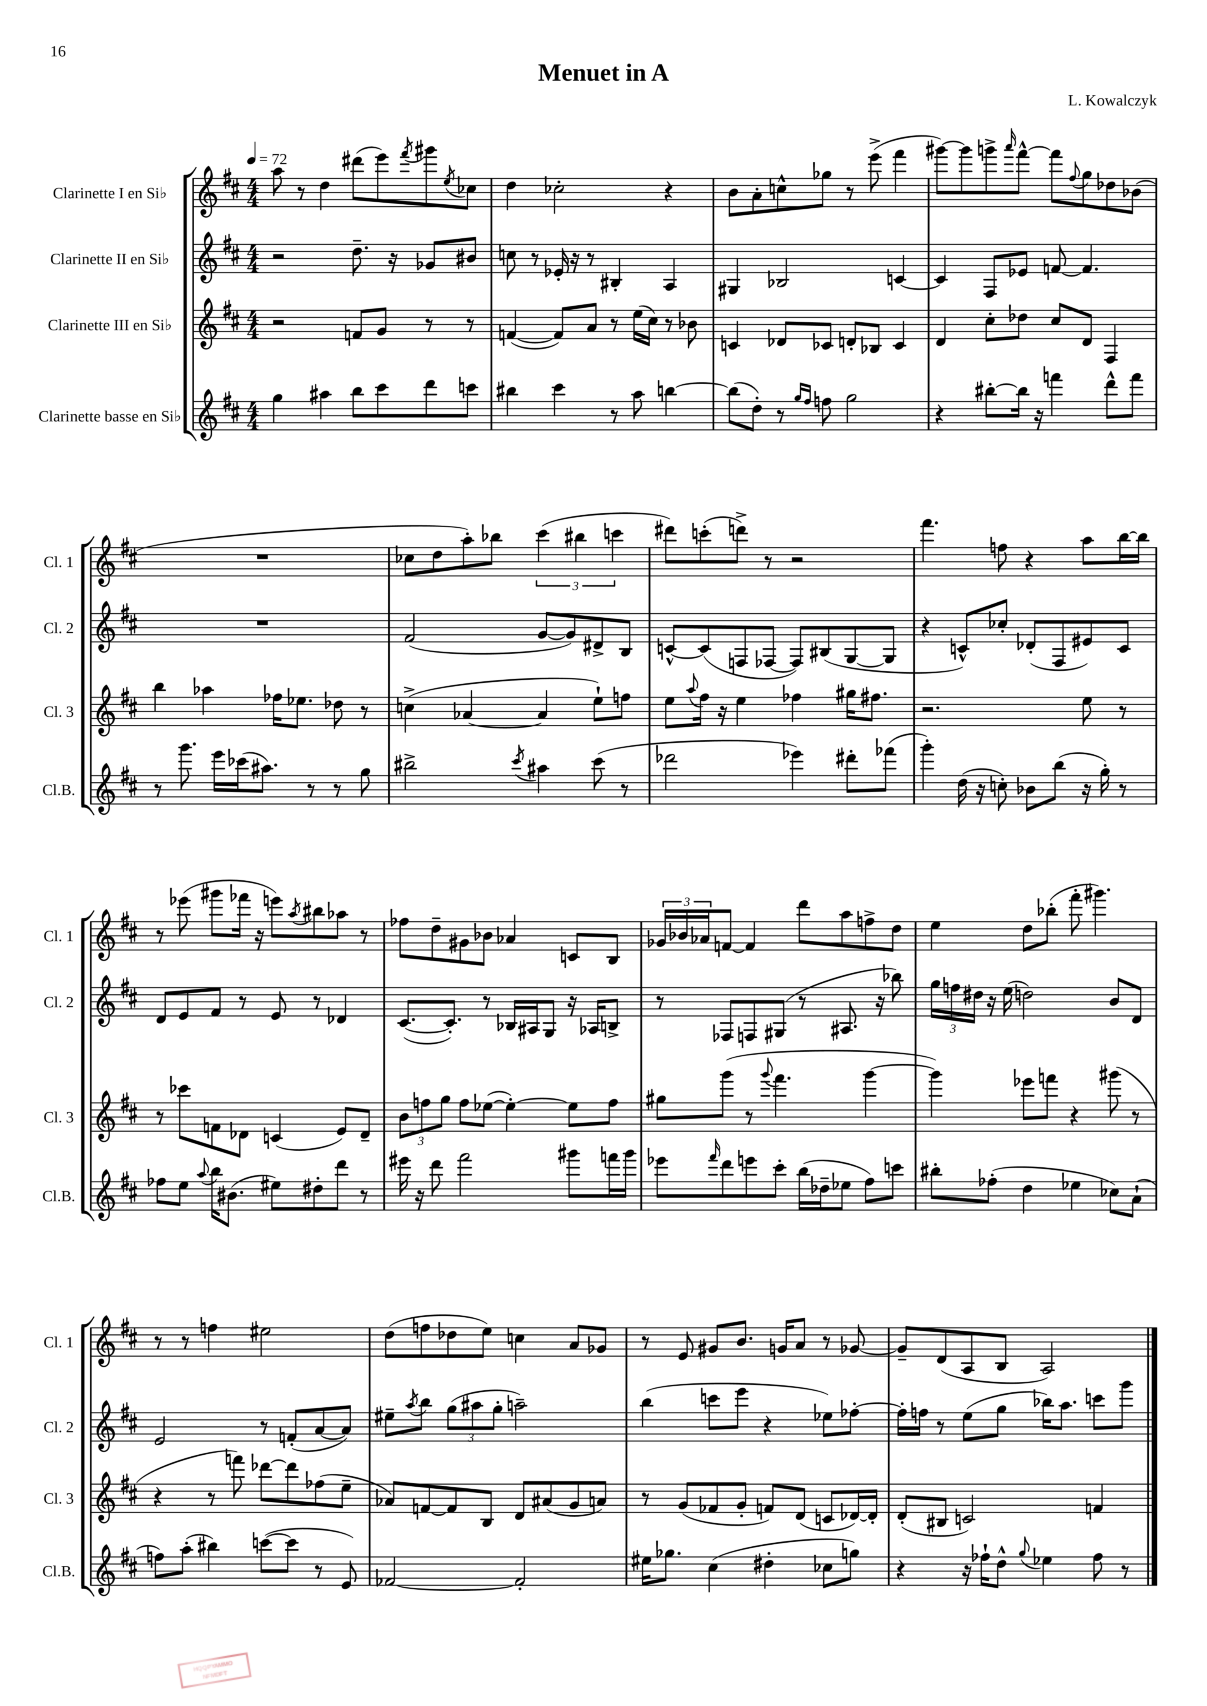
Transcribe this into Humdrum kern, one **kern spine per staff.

**kern	**kern	**kern	**kern
*staff4	*staff3	*staff2	*staff1
*clefG2	*clefG2	*clefG2	*clefG2
*k[f#c#]	*k[f#c#]	*k[f#c#]	*k[f#c#]
*M4/4	*M4/4	*M4/4	*M4/4
*MM72	*MM72	*MM72	*MM72
4gg	2r	2r	8aa
.	.	.	8r
4aa#	.	.	4dd
8bb	8f	8.dd~	(8ddd#
8ccc#	8g	.	8eee)
.	.	16r	.
.	.	.	8qfff#
8ddd	8r	8g-	8ggg#
.	.	.	8qee
8ccc	8r	8b#	8cc-
=	=	=	=
4bb#	([4f	8cc	4dd
.	.	8r	.
4ccc#	8f])	16e-'	2cc-'
.	.	16r	.
.	8a	8r	.
8r	8r	4B#'	.
8aa	(16ee	.	.
.	16cc#)	.	.
[4bb	8r	4A	4r
.	8b-	.	.
=	=	=	=
(8bb]	4c	4G#	8b
8dd')	.	.	8a'
8r	8d-	2B-	8cc^^
16qqgg	.	.	.
16qqff#	.	.	.
8ff	8c-	.	8gg-
2gg	8d'	.	8r
.	8B-	.	(8eee^
.	4c-	[4c	4fff#
=	=	=	=
4r	4d	4c]	[8ggg#)
.	.	.	8ggg#]
[8bb#'	8cc#'	8F#	8ggg^
.	.	.	16qqaaa
16bb#]	8dd-	8e-	[8fff#^^
16r	.	.	.
4fff	8cc#	[8f	8fff#]
.	.	.	8qqff#
.	8d	4.f]	8gg
8ddd^^	4F#	.	8dd-
8fff	.	.	(8b-
=	=	=	=
8r	4bb	1r	1r
8.ggg	.	.	.
.	4aa-	.	.
16eee	.	.	.
(16ccc-	.	.	.
8.aa#)	.	.	.
.	16ff-	.	.
.	8.ee-	.	.
8r	.	.	.
8r	8dd-	.	.
8gg	8r	.	.
=	=	=	=
2bb#^	(4cc^	(2f#	8cc-
.	.	.	8dd
.	[4a-	.	8aa')
.	.	.	8bb-
8qccc#	.	.	.
4aa#	4a-]	[8g	(6ccc#
.	.	8g])	.
.	.	.	6bb#
(8ccc#	8ee`)	8d#^	.
.	.	.	6ccc
8r	8ff	8B	.
=	=	=	=
2ddd-	8ee	[8c^^	8ddd#)
.	8qqaa	.	.
.	16ff#	(8c]	(8ccc'
.	16r	.	.
.	4ee	8F	8ddd^)
.	.	[8F-	8r
4eee-)	4ff-	8F-])	2r
.	.	(8B#	.
8ddd#'	16gg#	[8G	.
.	8.ff#	.	.
(8fff-	.	8G]	.
=	=	=	=
4ggg')	2.r	4r	4.fff#
(16dd	.	8c^^)	.
16r	.	.	.
8cc')	.	8cc-'	8ff
8b-	.	(8d-'	4r
(8bb	.	8F#	.
16r	8ee	8e#)	8aa
16gg')	.	.	.
8r	8r	8c	[16bb
.	.	.	16bb]
=	=	=	=
8ff-	8r	8d	8r
8ee	8ccc-	8e	(8eee-
8qqaa	.	.	.
16bb	8f	8f#	8ggg#
(8.b#	.	.	.
.	8d-	8r	16fff-
.	.	.	16r
8ee#)	(4c	8e	8eee)
.	.	.	8qaa
8dd#'	.	8r	8bb#
8ddd	8e)	4d-	8aa-
8r	8d-~	.	8r
=	=	=	=
16eee#	12b	([8.c#	8ff-
16r	.	.	.
.	12ff	.	.
8ddd	.	.	8dd~
.	12gg	.	.
.	.	8.c#'])	.
2fff#	8ff	.	8g#
.	([8ee-	8r	8b-
.	4ee-'_)	16B-	4a-
.	.	16A#	.
.	.	8G	.
8ggg#	8ee-]	16r	8c
.	.	16A-	.
16fff	8ff	8B^	8B
16ggg#	.	.	.
=	=	=	=
8eee-	8gg#	8r	24g-
.	.	.	24b-
.	.	.	24a-
16qqfff#	.	.	.
8ddd	(8ggg	8F-	[8f
8eee	8r	8F	4f]
.	8qqggg	.	.
8ccc#'	4.fff#	(8G#	.
(16bb	.	8r	8ddd
16dd-~	.	.	.
8ee-	.	8.A#	8aa
8ff#)	[4ggg	.	8ff^
.	.	16r	.
8ccc	.	8bb-)	8dd
=	=	=	=
8bb#'	4ggg])	24gg	4ee
.	.	24ff	.
.	.	24dd#	.
(8ff-'	.	16r	.
.	.	(16ee	.
4dd	8eee-	2dd)	8dd
.	8fff	.	(8bb-'
4ee-	4r	.	8fff#'
.	.	.	4.ggg#)
8cc-)	(8ggg#	8b	.
(8a`	8r	8d	.
=	=	=	=
8ff)	4r	2e	8r
(8aa'	.	.	8r
4bb#)	8r	.	4ff
.	8fff)	.	.
([8ccc	[8ddd-	8r	2ee#
8ccc]	8ddd-]	(8f'	.
8r	(8ff-	[8a	.
8e)	8ee~	8a])	.
=	=	=	=
[2f-	8a-)	8ee#~	(8dd
.	.	8qaa	.
.	[8f	8bb	8ff
.	8f]	(12gg	8dd-
.	.	12aa#	.
.	8B	.	8ee)
.	.	12gg'	.
2f-']	8d	2aa~)	4cc
.	(8a#	.	.
.	8g	.	8a
.	8a)	.	8g-
=	=	=	=
16ee#	8r	(4bb	8r
8.gg-	.	.	.
.	(8g	.	8e
(4cc#	8f-	8ccc	8g#
.	8g'	8eee	8.b
4dd#'	8f)	4r	.
.	.	.	16g
.	(8d	.	8a
8cc-	8c	8ee-)	8r
8gg)	[16d-)	[8ff-'	[8g-
.	16d-']	.	.
=	=	=	=
4r	(8d'	16ff-']	8g-~]
.	.	16ff	.
.	8B#	8r	(8d
16r	2c)	(8ee	8A
16ff-`	.	.	.
8dd^^	.	8gg	8B
8qqgg	.	.	.
4ee-	.	16bb-)	2A)
.	.	8.aa	.
8ff-	4f	8ccc	.
8r	.	8ggg	.
==	==	==	==
*-	*-	*-	*-
